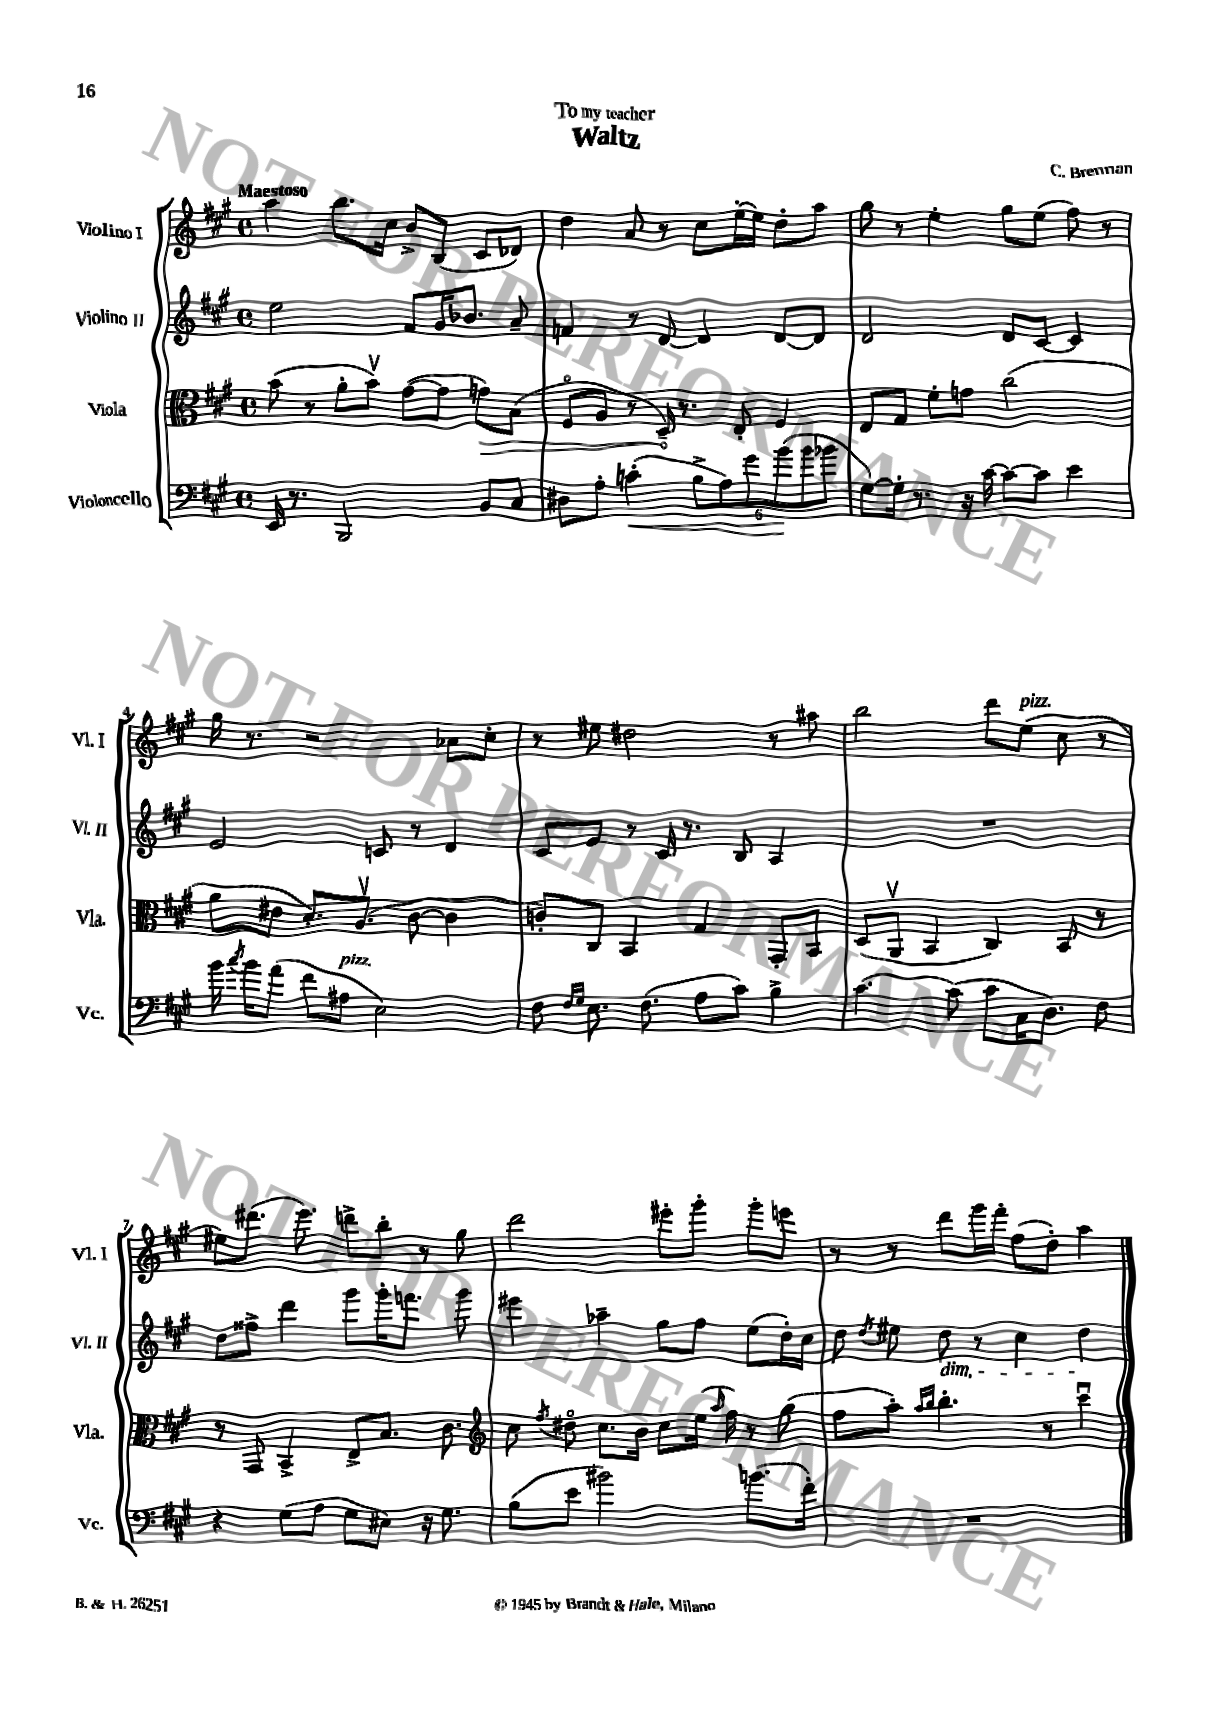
\header { title = "Waltz" composer = "C. Brennan" dedication = "To my teacher" }
<<
\new StaffGroup <<
\new Staff = "s0" \with { instrumentName = "Violino I" shortInstrumentName = "Vl. I" } {
    \clef treble \key a \major \defaultTimeSignature \time 4/4 \tempo "Maestoso"
    \autoBeamOff a''4 b''8.[ cis''16] b'8[-> b8]( cis'8[ des'8]) |
    d''4 a'8 r8 cis''8[ e''16~-. e''16] d''8[-. a''8] |
    gis''8 r8 e''4-. gis''8[ e''8]( fis''8) r8 |
    gis''16 r8. r2 aes'8[ cis''8]-. |
    r8 eis''8 dis''2 r8 ais''8 |
    b''2 d'''8[ e''8]^\markup { \italic "pizz." }( cis''8 r8 |
    eis''8[) dis'''8.]( e'''8.) d'''8[-> b''8]-. r8 gis''8 |
    d'''2 eis'''8[-. gis'''8]-. gis'''8[-. e'''8] |
    r8 r8 d'''8[ gis'''16 fis'''16]-. fis''8[( d''8]-.) a''4 \bar "|." |
}
\new Staff = "s1" \with { instrumentName = "Violino II" shortInstrumentName = "Vl. II" } {
    \clef treble \key a \major \defaultTimeSignature \time 4/4
    \autoBeamOff e''2 fis'8[ gis'16 bes'8.] a'8-- |
    f'4 r8 d'8~ d'4 d'8[~ d'8] |
    d'2 d'8[ cis'8]~ cis'4 |
    e'2 c'8 r8 d'4 |
    cis'8[ e'8] r8 cis'16 r8. b8 a4 |
    R1 |
    d''8[ fisis''8]-> d'''4 gis'''8[ gis'''16-. f'''8.] gis'''8 |
    eis'''4 aes''4-- gis''8[ fis''8] e''8[( d''16-.) cis''16] |
    d''8 \acciaccatura { d''8 } eis''8 d''8\dim r8 cis''4 d''4\! \bar "|." |
}
\new Staff = "s2" \with { instrumentName = "Viola" shortInstrumentName = "Vla." } {
    \clef alto \key a \major \defaultTimeSignature \time 4/4
    \autoBeamOff b'8( r8 a'8[-. b'8]\upbow) gis'8[~( gis'8] \once \override Hairpin.circled-tip = ##t g'8[\>) b8]( |
    fis8[\flageolet a8] r8 d16--\!) r8. e8-. fis4 |
    e8[ gis8] fis'8[-. g'8] cis''2( |
    a'8[ eis'8] d'8.[-.) a8.]\upbow( cis'8~ cis'4 |
    c'8[-.) cis8] b,4 gis4 gis,8[-. b,8] |
    d8[( a,8]\upbow b,4 cis4) b,8 r8 |
    r8 gis,8 b,4-> e8[-> b8.] cis'8. |
    \clef treble cis''8 \acciaccatura { fis''8 } dis''8\flageolet cis''8.[ b'16] cis''8[ e''16]( \grace { a''16 } fis''16) r8 gis''8( |
    fis''8[ a''8]-.) \grace { a''16[ b''16] } b''4.-. r8 cis'''4\downbow \bar "|." |
}
\new Staff = "s3" \with { instrumentName = "Violoncello" shortInstrumentName = "Vc." } {
    \clef bass \key a \major \defaultTimeSignature \time 4/4
    \autoBeamOff e,16 r8. b,,2 b,8[ cis8] |
    dis8[ a8]-. c'4-.\<( \tuplet 6/4 { b8[-> a8) gis'8 b'8\!( b'8 bes'8] } |
    gis8[~) gis16]-. r8. r16 cis'16~ cis'8[~ cis'8] e'4 |
    b'16 \acciaccatura { cis''8 } b'16[ a'8]( fis'8[ ais8]^\markup { \italic "pizz." } e2) |
    fis8 \grace { fis16[ gis16] } e8. fis8.( a8[ cis'8]) b4-> |
    cis'4.~ cis'8( cis'8[ cis16 d8.]) fis8 |
    r4 gis8[( a8] gis8[ eis8]) r16 gis8. |
    b8[( e'8] bis'2) b'8.[( fis'16]-.) |
    R1 \bar "|." |
}
>>
>>
